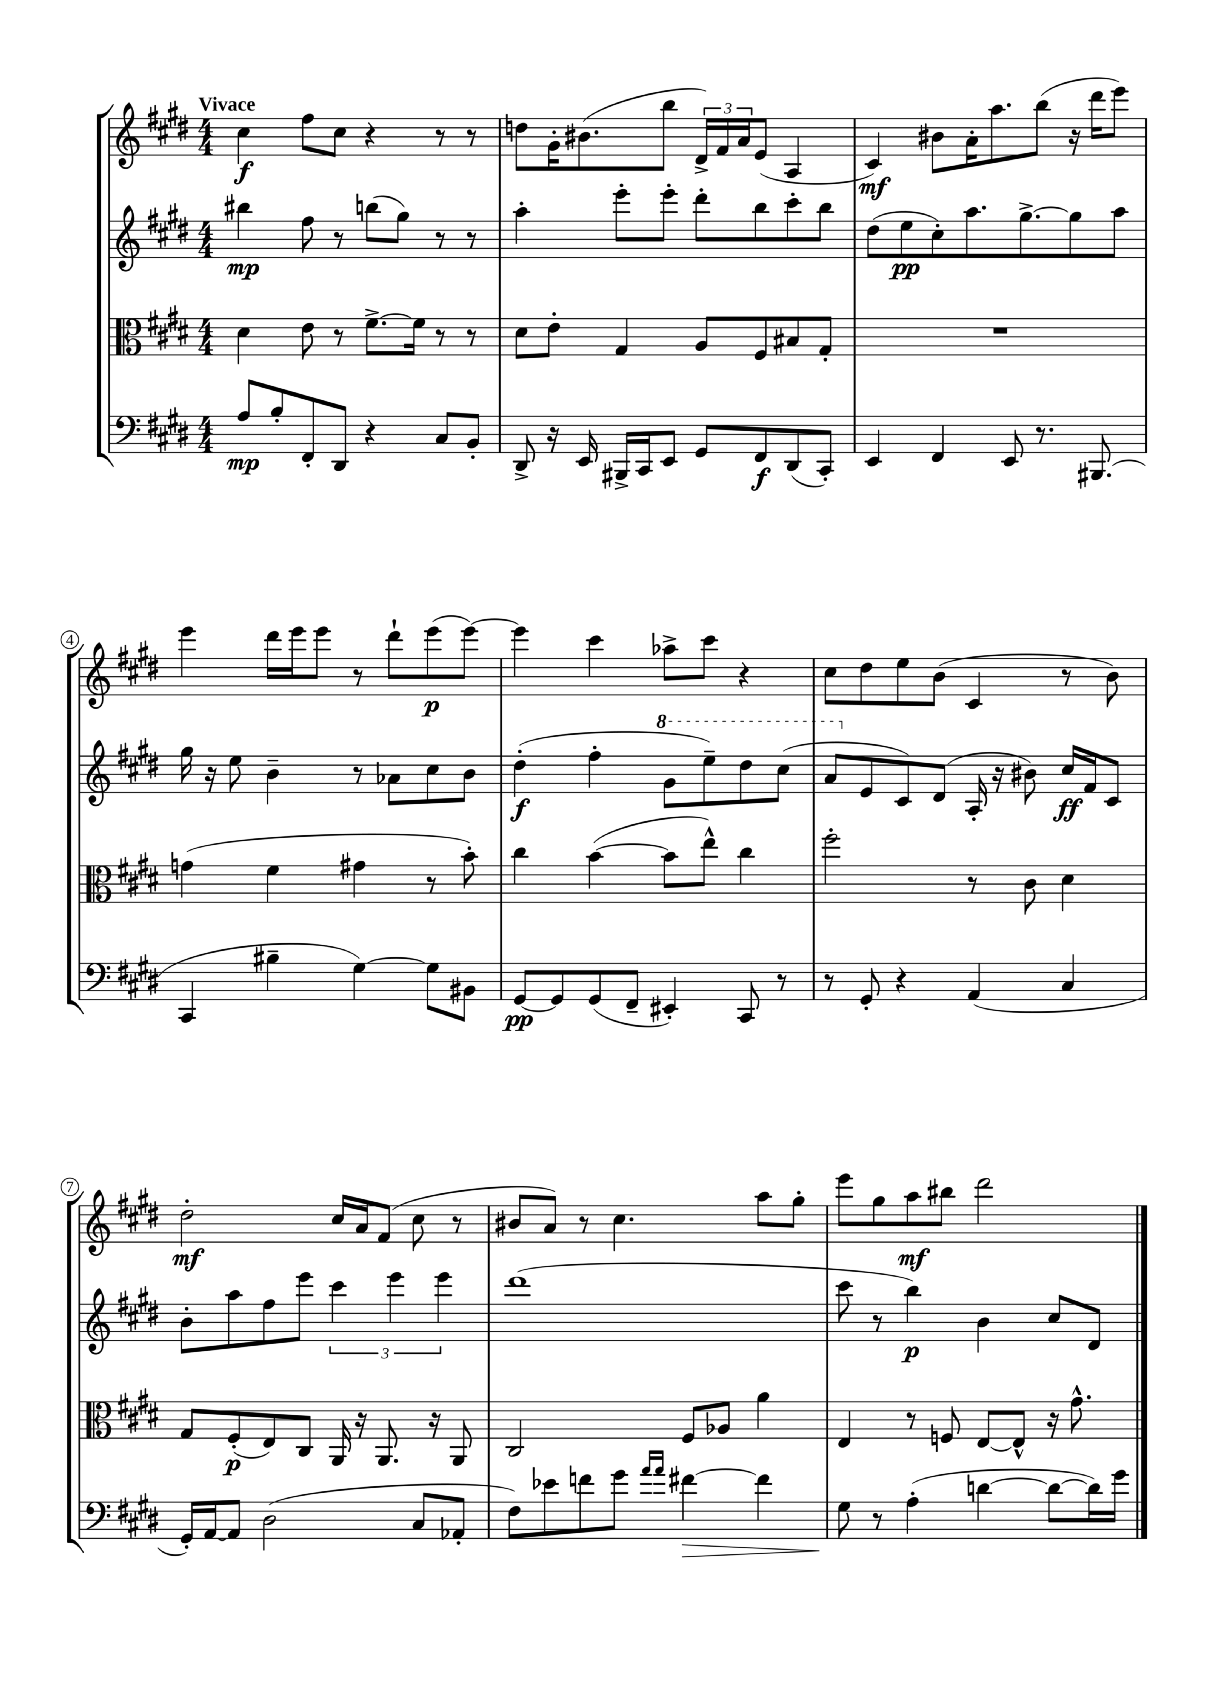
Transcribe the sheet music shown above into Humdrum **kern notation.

**kern	**kern	**kern	**kern
*staff4	*staff3	*staff2	*staff1
*clefF4	*clefC3	*clefG2	*clefG2
*k[f#c#g#d#]	*k[f#c#g#d#]	*k[f#c#g#d#]	*k[f#c#g#d#]
*M4/4	*M4/4	*M4/4	*M4/4
8A	4d#	4bb#	4cc#
8B'	.	.	.
8FF#'	8e	8ff#	8ff#
8DD#	8r	8r	8cc#
4r	[8.f#^	(8bb	4r
.	.	8gg#)	.
.	16f#]	.	.
8C#	8r	8r	8r
8BB'	8r	8r	8r
=	=	=	=
8DD#^	8d#	4aa'	8dd
16r	8e'	.	16g#'
16EE	.	.	(8.b#
16BBB#^	4G#	8eee'	.
16CC#	.	.	.
8EE	.	8eee'	8bb
8GG#	8A	8ddd#'	24d#^)
.	.	.	24f#
.	.	.	24a
8FF#	8F#	8bb	(8e
(8DD#	8B#	8ccc#'	4A
8CC#')	8G#'	8bb	.
=	=	=	=
4EE	1r	(8dd#	4c#)
.	.	8ee	.
4FF#	.	8cc#')	8b#
.	.	8.aa	16a'
.	.	.	8.aa
8EE	.	.	.
.	.	[8.gg#^	.
8.r	.	.	(8bb
.	.	8gg#]	16r
(8.BBB#	.	.	16ddd#
.	.	8aa	8eee)
=	=	=	=
4CC#	(4g	16gg#	4eee
.	.	16r	.
.	.	8ee	.
4B#~	4f#	4b~	16ddd#
.	.	.	16eee
.	.	.	8eee
[4G#)	4g#	8r	8r
.	.	8a-	8ddd#`
8G#]	8r	8cc#	(8eee
8BB#	8b')	8b	[8eee)
=	=	=	=
[8GG#	4cc#	(4dd#'	4eee]
8GG#]	.	.	.
(8GG#	([4b	4ff#'	4ccc#
8FF#~	.	.	.
4EE#')	8b]	8gg#	8aa-^
.	8ee^^)	8eee~)	8ccc#
8CC#	4cc#	8ddd#	4r
8r	.	(8ccc#	.
=	=	=	=
8r	2ff#'	8aa	8cc#
8GG#'	.	8e	8dd#
4r	.	8c#)	8ee
.	.	(8d#	(8b
(4AA	8r	16A'	4c#
.	.	16r	.
.	8c#	8b#)	.
4C#	4d#	16cc#	8r
.	.	16f#	.
.	.	8c#	8b)
=	=	=	=
16GG#')	8G#	8b'	2dd#'
[16AA	.	.	.
8AA]	(8F#'	8aa	.
(2D#	8E)	8ff#	.
.	8C#	8eee	.
.	16AA	6ccc#	16cc#
.	16r	.	16a
.	8.AA	.	(8f#
.	.	6eee	.
8C#	.	.	8cc#
.	16r	.	.
.	.	6eee	.
8AA-'	8AA	.	8r
=	=	=	=
8F#)	2C#	(1ddd#	8b#
8e-	.	.	8a)
8f	.	.	8r
8g#	.	.	4.cc#
16qqa	.	.	.
16qqa	.	.	.
[4f#	8F#	.	.
.	8A-	.	.
4f#]	4a	.	8aa
.	.	.	8gg#'
=	=	=	=
8G#	4E	8ccc#	8eee
8r	.	8r	8gg#
(4A'	8r	4bb)	8aa
.	8F	.	8bb#
[4d	[8E	4b	2ddd#
.	8E^^]	.	.
8d_	16r	8cc#	.
.	8.g#^^	.	.
16d])	.	8d#	.
16g#	.	.	.
==	==	==	==
*-	*-	*-	*-
